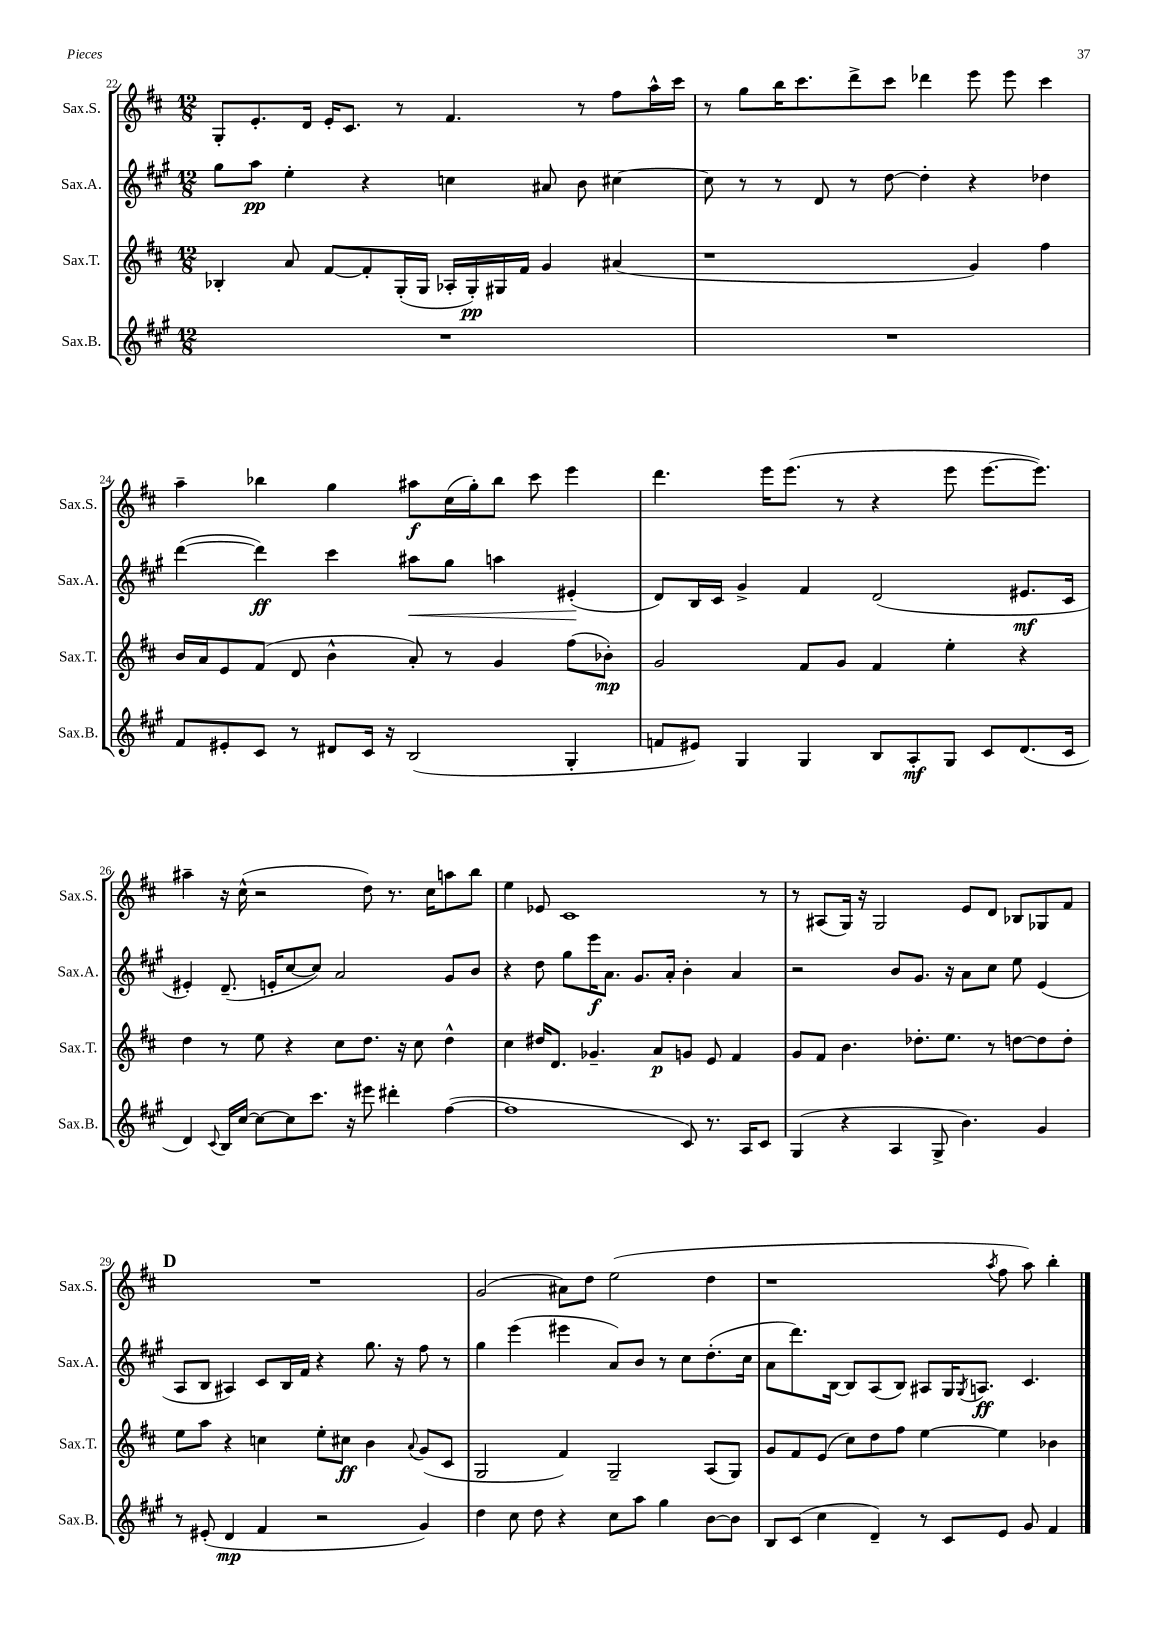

**kern	**kern	**kern	**kern
*staff4	*staff3	*staff2	*staff1
*clefG2	*clefG2	*clefG2	*clefG2
*k[f#c#g#]	*k[f#c#]	*k[f#c#g#]	*k[f#c#]
*M12/8	*M12/8	*M12/8	*M12/8
1.r	4B-'/	8gg#\L	8G'/L
.	.	8aa\J	8.e'/
.	8a/	4ee'\	.
.	.	.	16d/Jk
.	[8f#/L	.	16e'/LK
.	.	.	8.c#/J
.	8f#'/]	4r	.
.	(16G'/L	.	8r
.	16G/JJ	.	.
.	16A-'/LL	4cc\	4.f#/
.	16G'/)	.	.
.	16G#/	.	.
.	16f#/JJ	.	.
.	4g/	8a#/	.
.	.	8b\	8r
.	(4a#/	[4cc#\	8ff#\L
.	.	.	16aa^^\L
.	.	.	16ccc#\JJ
=	=	=	=
1.r	1r	8cc#\]	8r
.	.	8r	8gg\L
.	.	8r	16bb\K
.	.	.	8.ccc#\
.	.	8d/	.
.	.	8r	8ddd^\
.	.	[8dd\	8ccc#\J
.	.	4dd'\]	4ddd-\
.	4g/)	4r	8eee\
.	.	.	8eee\
.	4ff#\	4dd-\	4ccc#\
=	=	=	=
8f#/L	16b/LL	([4ddd\	4aa~\
.	16a/J	.	.
8e#'/	8e/	.	.
8c#/J	(8f#/J	4ddd\])	4bb-\
8r	8d/	.	.
8d#/L	4b^^\	4ccc#\	4gg\
16c#/Jk	.	.	.
16r	.	.	.
(2B/	8a'/)	8aa#\L	8aa#\L
.	8r	8gg#\J	(16cc#\L
.	.	.	16gg'\J)
.	4g/	4aa\	8bb-\J
.	.	.	8ccc#\
4G#'/	(8ff#\L	(4e#'/	4eee\
.	8b-'\J)	.	.
=	=	=	=
8f/L	2g/	8d/L)	4.ddd\
8e#/J)	.	16B/L	.
.	.	16c#/JJ	.
4G#/	.	4g#^/	.
.	.	.	16eee\LK
.	.	.	(8.eee\J
4G#/	8f#/L	4f#/	.
.	8g/J	.	8r
8B/L	4f#/	(2d/	4r
8A'/	.	.	.
8G#/J	4ee'\	.	8eee\
8c#/L	.	.	[8.eee\L
(8.d/	4r	8.e#/L	.
.	.	.	8.eee\]J)
16c#/Jk	.	16c#/Jk	.
=	=	=	=
4d/)	4dd\	4e#'/)	4aa#~\
8qqc#/	.	.	.
16B/LL	8r	(8.d~/	16r
[16cc#/JJ	.	.	(16cc#^^\
8cc#\_L	8ee\	.	2r
.	.	16e'/LK	.
8cc#\]	4r	[8cc#/	.
8.ccc#\J	.	8cc#/]J)	.
.	8cc#\L	2a/	.
16r	.	.	.
8eee#\	8.dd\J	.	8dd\)
4ddd#'\	.	.	8.r
.	16r	.	.
.	8cc#\	.	.
.	.	.	16cc#\LK
([4ff#\	4dd^^\	8g#/L	8aa\
.	.	8b/J	8bb\J
=	=	=	=
1ff#]	4cc#\	4r	4ee\
.	16dd#/LK	8dd\	8e-/
.	8.d/J	.	.
.	.	8gg#\L	1c#
.	4.g-~/	16eee\K	.
.	.	8.a\J	.
.	.	8.g#/L	.
.	8a/L	.	.
.	.	16a'/Jk	.
8c#/)	8g/J	4b'\	.
8.r	8e/	.	.
.	4f#/	4a/	.
16A/LK	.	.	.
8c#/J	.	.	8r
=	=	=	=
(4G#/	8g/L	2r	8r
.	8f#/J	.	(8A#/L
4r	4.b\	.	16G/Jk)
.	.	.	16r
.	.	.	2G/
4A/	.	8b/L	.
.	8.dd-'\L	8.g#/J	.
8G#^/	.	.	.
.	8.ee\J	16r	.
4.b\)	.	8a\L	8e/L
.	8r	8cc#\J	8d/J
.	[8dd\L	8ee\	8B-/L
4g#/	8dd\]	(4e/	8G-/
.	8dd'\J	.	8f#/J
=	=	=	=
8r	8ee\L	8A/L	1.r
(8e#'/	8aa\J	8B/J	.
4d/	4r	4A#/)	.
4f#/	4cc\	8c#/L	.
.	.	16B/L	.
.	.	16f#/JJ	.
2r	8ee'\L	4r	.
.	8cc#\J	.	.
.	4b\	8.gg#\	.
.	.	16r	.
.	8qqa/	.	.
4g#/)	(8g/L	8ff#\	.
.	8c#/J	8r	.
=	=	=	=
4dd\	2G/	4gg#\	(2g/
8cc#\	.	(4eee\	.
8dd\	.	.	.
4r	4f#/)	4eee#\	8a#\L)
.	.	.	8dd\J
8cc#\L	2G~/	8a/L)	(2ee\
8aa\J	.	8b/J	.
4gg#\	.	8r	.
.	.	8cc#\L	.
[8b\L	(8A/L	(8.dd'\	4dd\
8b\]J	8G/J)	.	.
.	.	16cc#\Jk	.
=	=	=	=
8B/L	8g/L	8a\L	1r
(8c#/J	8f#/	8.ddd\)	.
4cc#\	(8e/J	.	.
.	.	[16B\Jk	.
.	8cc#\L)	8B/]L	.
4d~/)	8dd\	(8A/	.
.	8ff#\J	8B/J)	.
8r	[4ee\	8A#/L	.
8c#/L	.	16G#/K	.
.	.	8qG#/	.
.	.	8.A/J	.
.	.	.	8qaa/
8e/J	4ee\]	.	8ff#\
8g#/	.	4.c#/	8aa\)
4f#/	4b-\	.	4bb'\
==	==	==	==
*-	*-	*-	*-
